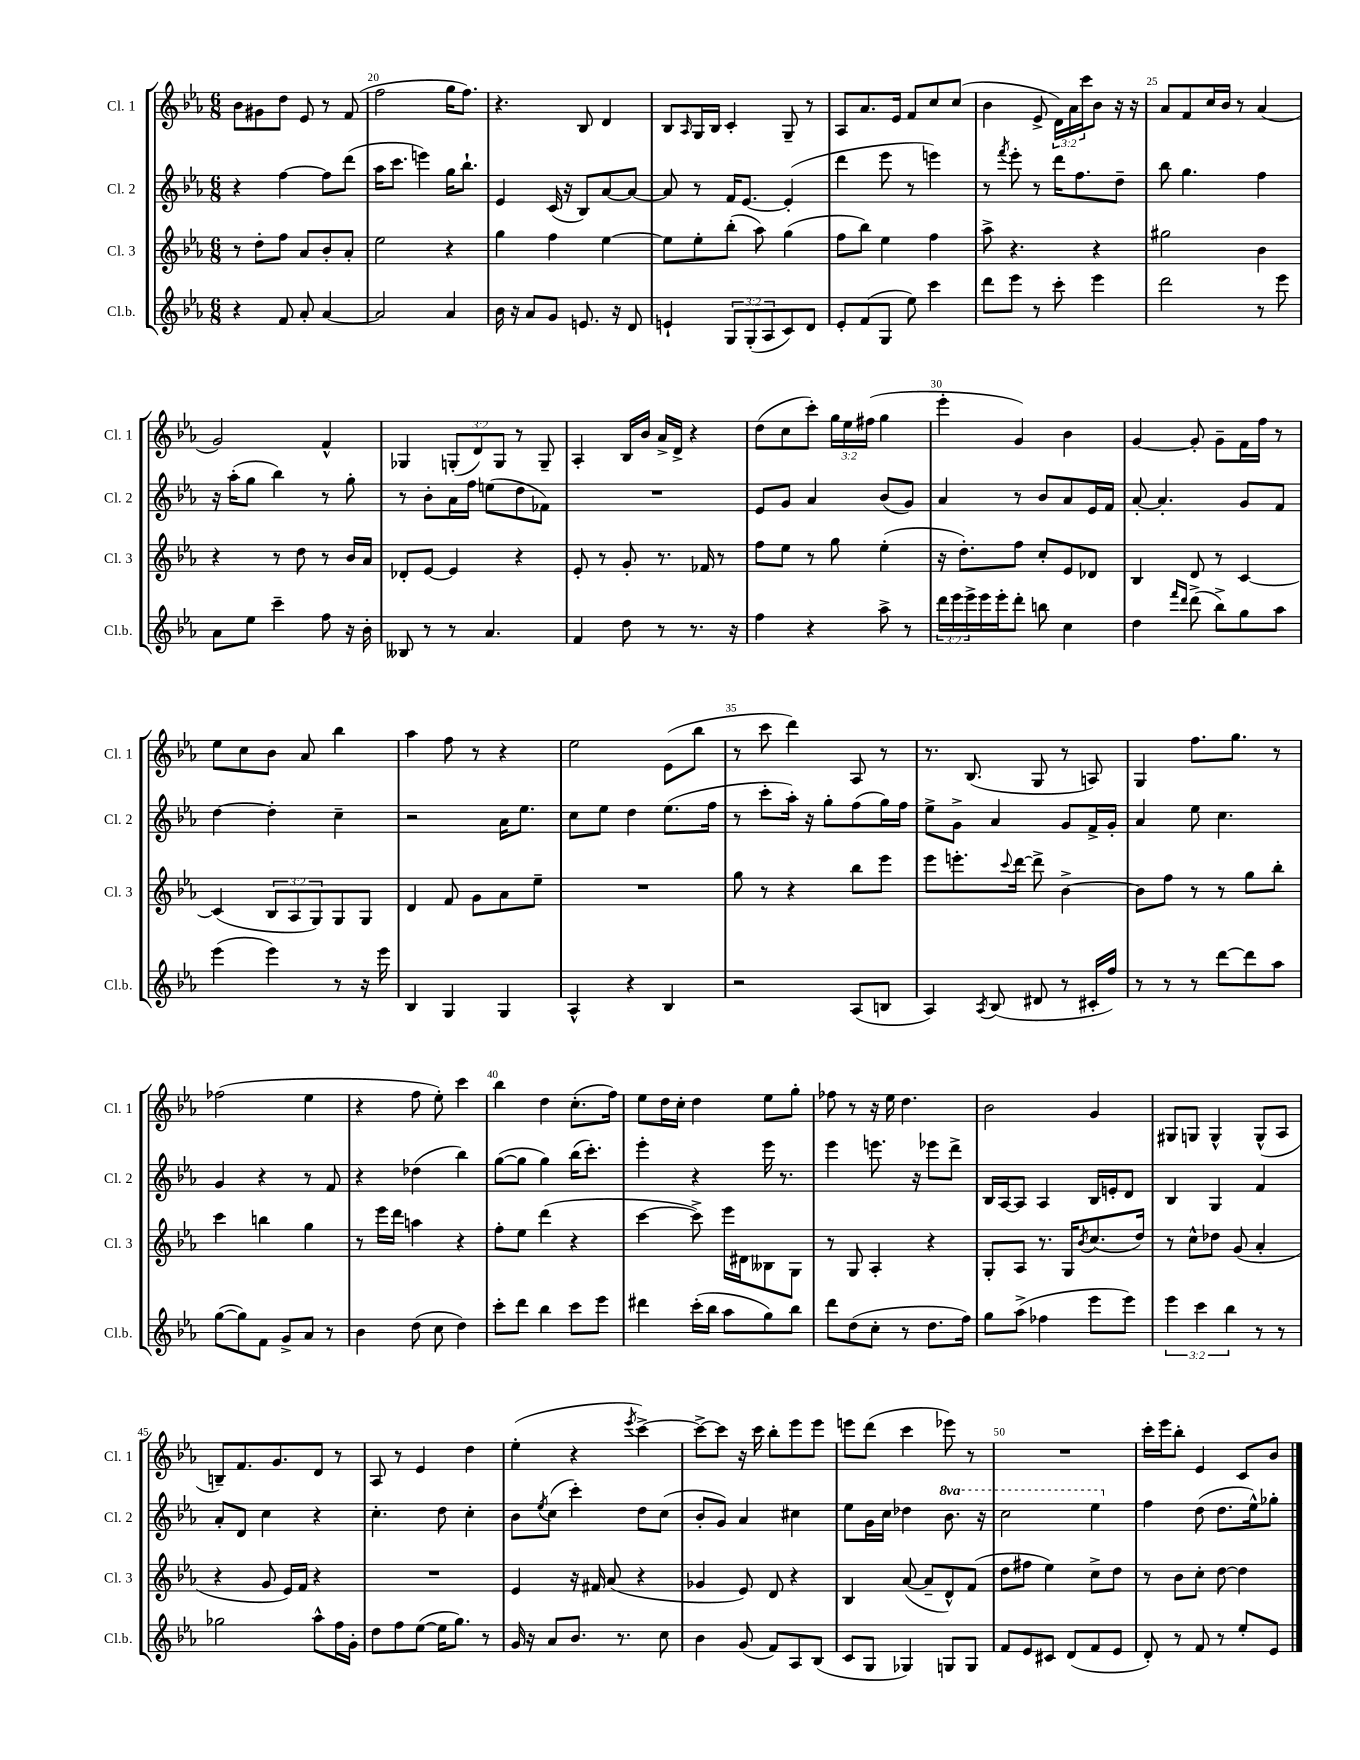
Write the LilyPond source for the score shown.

<<
\new StaffGroup <<
\new Staff = "s0" \with { instrumentName = "Cl. 1" shortInstrumentName = "Cl. 1" } {
    \clef treble \key ees \major \numericTimeSignature \time 6/8 \override Staff.TupletNumber.text = #tuplet-number::calc-fraction-text
    bes'8 gis'8 d''8 ees'8 r8 f'8( |
    f''2 g''16 f''8.) |
    r4. bes8 d'4 |
    bes8 \grace { aes16 } g16 bes16 c'4-. g8-- r8 |
    aes8 aes'8. ees'16 f'8 c''8 c''8( |
    bes'4 ees'8-> \tuplet 3/2 { d'16) aes'16 c'''16 } bes'8 r16 r16 |
    aes'8 f'8 c''16 bes'16 r8 aes'4( |
    g'2) f'4-^ |
    ges4 \tuplet 3/2 { g8-.( d'8) g8 } r8 g8-- |
    aes4-. bes16 bes'16 aes'16-> d'16-> r4 |
    d''8( c''8 c'''8-.) \tuplet 3/2 { g''16 ees''16 fis''16( } g''4 |
    ees'''4-. g'4) bes'4 |
    g'4~ g'8-. g'8-- f'16 f''16 r8 |
    ees''8 c''8 bes'8 aes'8 bes''4 |
    aes''4 f''8 r8 r4 |
    ees''2 ees'8( bes''8 |
    r8 c'''8 d'''4) aes8 r8 |
    r8. bes8.( g8 r8 a8) |
    g4 f''8. g''8. r8 |
    fes''2( ees''4 |
    r4 f''8 ees''8-.) c'''4 |
    bes''4 d''4 c''8.-.( f''16) |
    ees''8 d''16 c''16-. d''4 ees''8 g''8-. |
    fes''8 r8 r16 ees''16 d''4. |
    bes'2 g'4 |
    gis8 g8 g4-^ g8-^( aes8 |
    b8--) f'8. g'8. d'8 r8 |
    aes8 r8 ees'4 d''4 |
    ees''4-.( r4 \acciaccatura { ees'''8 } c'''4~->) |
    c'''8~-> c'''8 r16 c'''16 bes''8-. ees'''8 ees'''8 |
    e'''8 d'''8( c'''4 ees'''8) r8 |
    R2. |
    c'''16-. ees'''16 bes''8-. ees'4 c'8 bes'8 \bar "|." |
}
\new Staff = "s1" \with { instrumentName = "Cl. 2" shortInstrumentName = "Cl. 2" } {
    \clef treble \key ees \major \numericTimeSignature \time 6/8 \set Staff.ottavationMarkups = #ottavation-simple-ordinals
    r4 f''4~ f''8 d'''8( |
    aes''16 c'''8. e'''4) g''16 bes''8.-! |
    ees'4 c'16( r16 bes8) aes'8~ aes'8~ |
    aes'8 r8 f'16 ees'8.~ ees'4-.( |
    d'''4 ees'''8 r8 e'''4) |
    r8 \acciaccatura { f'''8 } ees'''8-. r8 d'''16 f''8. d''8-- |
    bes''8 g''4. f''4 |
    r16 aes''16-.( g''8 bes''4) r8 g''8-. |
    r8 bes'8-. aes'16 f''16 e''8( d''8 fes'8) |
    R2. |
    ees'8 g'8 aes'4 bes'8( g'8) |
    aes'4 r8 bes'8 aes'8 ees'16 f'16 |
    aes'8~-. aes'4.-. g'8 f'8 |
    d''4~ d''4-. c''4-- |
    r2 aes'16 ees''8. |
    c''8 ees''8 d''4 ees''8.( f''16 |
    r8 c'''8-. aes''16-.) r16 g''8-. f''8( g''16) f''16 |
    ees''8-> g'8-> aes'4 g'8 f'16-> g'16-. |
    aes'4 ees''8 c''4. |
    g'4 r4 r8 f'8 |
    r4 des''4( bes''4) |
    g''8~( g''8 g''4) bes''16( c'''8.-.) |
    ees'''4-. r4 ees'''16 r8. |
    ees'''4 e'''8. r16 ees'''8 d'''8-> |
    bes16 aes16~ aes8 aes4 bes16 e'16-. d'8 |
    bes4 g4 f'4 |
    aes'8-. d'8 c''4 r4 |
    c''4.-. d''8 c''4-. |
    bes'8 \acciaccatura { ees''8 } c''8( c'''4-.) d''8 c''8( |
    bes'8-. g'8) aes'4 cis''4 |
    ees''8 g'16 c''16 des''4 \ottava #1 bes''8. r16 |
    c'''2 ees'''4 \ottava #0 |
    f''4 d''8( d''8. ees''16-^) ges''8-. \bar "|." |
}
\new Staff = "s2" \with { instrumentName = "Cl. 3" shortInstrumentName = "Cl. 3" } {
    \clef treble \key ees \major \numericTimeSignature \time 6/8 \override Staff.TupletNumber.text = #tuplet-number::calc-fraction-text
    r8 d''8-. f''8 aes'8 bes'8-. aes'8-. |
    ees''2 r4 |
    g''4 f''4 ees''4~ |
    ees''8 ees''8-. bes''8-.( aes''8) g''4( |
    f''8 bes''8) ees''4 f''4 |
    aes''8-> r4. r4 |
    gis''2 bes'4 |
    r4 r8 d''8 r8 bes'16 aes'16 |
    des'8-. ees'8~ ees'4 r4 |
    ees'8-. r8 g'8-. r8. fes'16 r8 |
    f''8 ees''8 r8 g''8 ees''4-.( |
    r16 d''8.-.) f''8 c''8-. ees'8 des'8 |
    bes4 d'8 r8 c'4~ |
    c'4( \tuplet 3/2 { bes8 aes8 g8) } g8 g8 |
    d'4 f'8 g'8 aes'8 ees''8-- |
    R2. |
    g''8 r8 r4 bes''8 ees'''8 |
    ees'''8 e'''8.-. \appoggiatura { c'''8 } d'''16~ d'''8-> bes'4~-> |
    bes'8 f''8 r8 r8 g''8 bes''8-. |
    c'''4 b''4 g''4 |
    r8 ees'''16 d'''16 a''4 r4 |
    f''8-. ees''8 d'''4( r4 |
    c'''4~ c'''8->) ees'''16 dis'16 beses8 g8 |
    r8 g8 aes4-. r4 |
    g8-. aes8 r8. g16 \acciaccatura { bes'8 } c''8.( d''16) |
    r8 c''8-^ des''8 g'8( aes'4-. |
    r4 g'8 ees'16) f'16 r4 |
    R2. |
    ees'4 r16 fis'16 aes'8( r4 |
    ges'4 ees'8) d'8 r4 |
    bes4 aes'8~( aes'8-- d'8-^) f'8( |
    d''8 fis''8 ees''4) c''8-> d''8 |
    r8 bes'8 c''8-. d''8~ d''4 \bar "|." |
}
\new Staff = "s3" \with { instrumentName = "Cl.b." shortInstrumentName = "Cl.b." } {
    \clef treble \key ees \major \numericTimeSignature \time 6/8 \override Staff.TupletNumber.text = #tuplet-number::calc-fraction-text
    r4 f'8 aes'8-. aes'4~ |
    aes'2 aes'4 |
    bes'16 r16 aes'8 g'8 e'8. r16 d'8 |
    e'4-! \tuplet 3/2 { g8 g8-.( aes8 } c'8) d'8 |
    ees'8-. f'8( g8 ees''8) c'''4 |
    d'''8 ees'''8 r8 c'''8-. ees'''4 |
    d'''2 r8 ees'''8 |
    aes'8 ees''8 c'''4-- f''8 r16 bes'16-. |
    beses8 r8 r8 aes'4. |
    f'4 d''8 r8 r8. r16 |
    f''4 r4 aes''8-> r8 |
    \tuplet 3/2 { d'''16 ees'''16 ees'''16-> } ees'''16 ees'''16-. d'''8-. b''8 c''4 |
    d''4 \grace { f'''16 d'''16 } d'''8->( bes''8->) g''8 aes''8 |
    ees'''4( ees'''4) r8 r16 ees'''16 |
    bes4 g4 g4 |
    aes4-^ r4 bes4 |
    r2 aes8( b8 |
    aes4) \acciaccatura { aes8 } bes8( dis'8 r8 cis'16-. f''16) |
    r8 r8 r8 d'''8~ d'''8 aes''8 |
    g''8~( g''8) f'8 g'8-> aes'8 r8 |
    bes'4 d''8( c''8 d''4) |
    c'''8-. d'''8 bes''4 c'''8 ees'''8 |
    dis'''4 c'''16-.( bes''16 aes''8 g''8) bes''8 |
    d'''8 d''8( c''8-. r8 d''8. f''16) |
    g''8 aes''8->( fes''4 ees'''8 ees'''8) |
    \tuplet 3/2 { ees'''4 c'''4 bes''4 } r8 r8 |
    ges''2 aes''8-^ f''16 g'16-. |
    d''8 f''8 ees''8~( ees''16 g''8.) r8 |
    g'16 r16 aes'8 bes'8. r8. c''8 |
    bes'4 g'8( f'8) aes8 bes8( |
    c'8 g8 ges4) g8 g8 |
    f'8 ees'8 cis'8 d'8( f'8 ees'8 |
    d'8-.) r8 f'8 r8 ees''8-. ees'8 \bar "|." |
}
>>
>>
\layout { \context { \Score currentBarNumber = #19 \override BarNumber.break-visibility = ##(#f #t #t) barNumberVisibility = #(every-nth-bar-number-visible 5) } }
